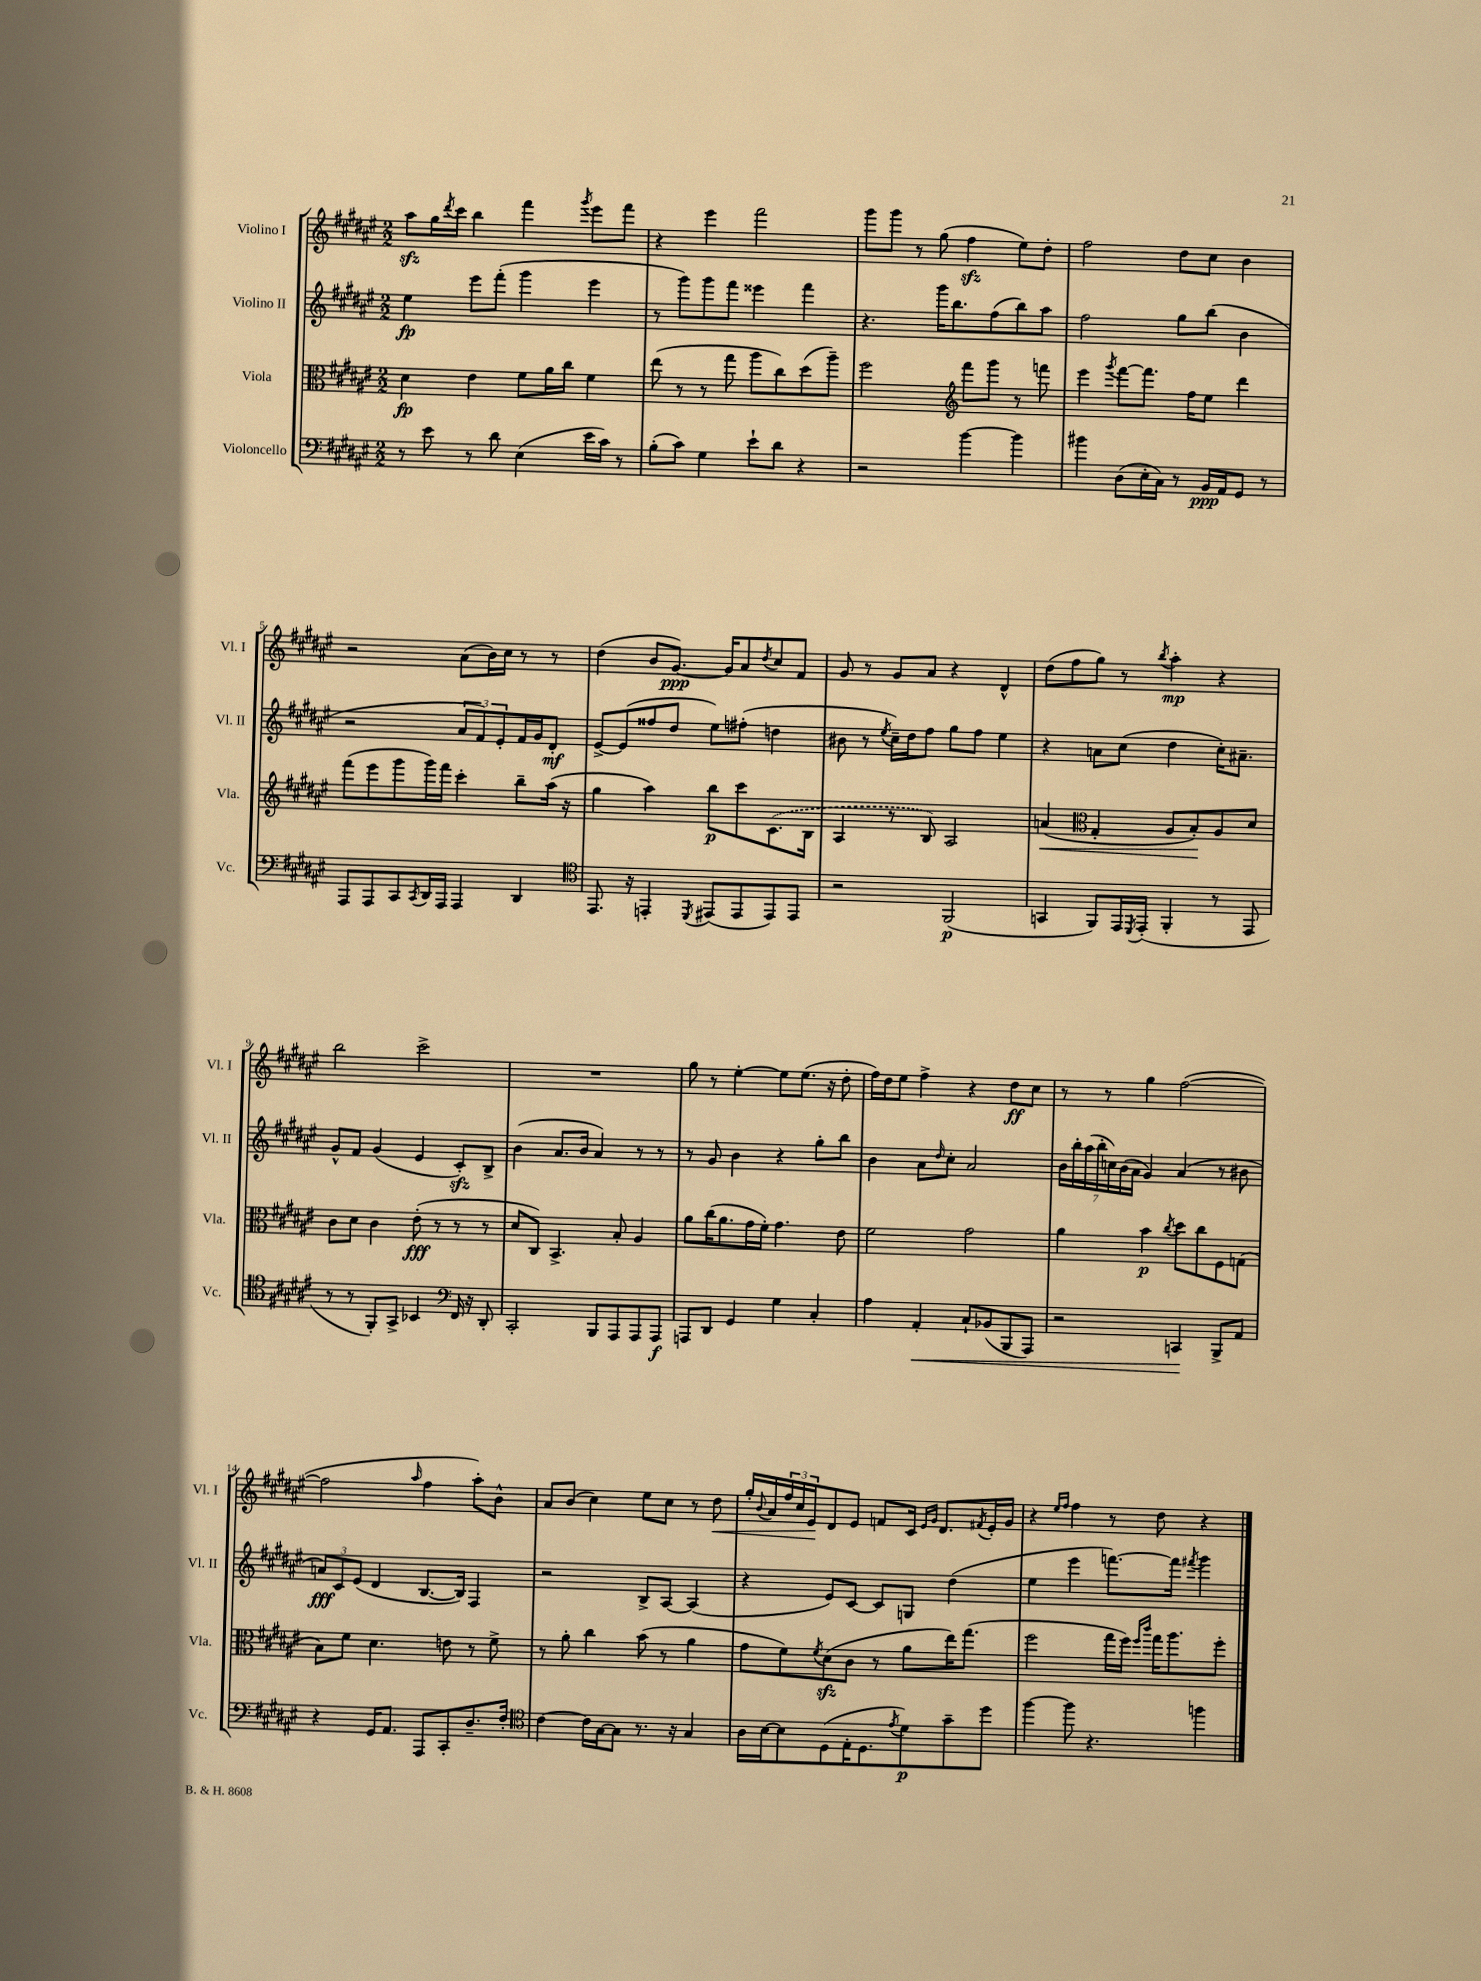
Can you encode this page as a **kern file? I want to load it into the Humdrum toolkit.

**kern	**kern	**kern	**kern
*staff4	*staff3	*staff2	*staff1
*clefF4	*clefC3	*clefG2	*clefG2
*k[f#c#g#d#a#e#]	*k[f#c#g#d#a#e#]	*k[f#c#g#d#a#e#]	*k[f#c#g#d#a#e#]
*M2/2	*M2/2	*M2/2	*M2/2
8r	4d#	4ee#	8aa#
8e#	.	.	16gg#
.	.	.	8qddd#
.	.	.	16ccc#
8r	4e#	8eee#	4bb
8d#	.	(8fff#'	.
(4E#	8f#	4ggg#	4fff#
.	16a#	.	.
.	16cc#	.	.
.	.	.	8qggg#
16e#	4f#	4eee#	8eee#
16c#)	.	.	.
8r	.	.	8fff#
=	=	=	=
(8B'	(8ee#	8r	4r
8c#)	8r	8ggg#)	.
4G#	8r	8ggg#	4eee#
.	8gg#	8fff#	.
8e#`	8aa#	4eee##	2fff#
8d#	8cc#)	.	.
4r	(8dd#	4fff#	.
.	8aa#~)	.	.
=	=	=	=
2r	2ff#	4.r	8ggg#
.	.	.	8ggg#
.	.	.	8r
.	.	16ggg#	(8gg#
.	.	8.bb	.
*	*clefG2	*	*
[4b	8fff#	.	4ff#
.	8ggg#	(8ff#	.
4b]	8r	8bb)	8ee#)
.	8fff	8aa#	8dd#'
=	=	=	=
4b#	4eee#	2ff#	2ff#
.	8qggg#	.	.
(8D#	[8fff#	.	.
16E#'	8.fff#]	.	.
16C#)	.	.	.
8r	.	8gg#	8dd#
.	16ff#	.	.
16BB	8ee#	(8bb	8cc#
16AA#	.	.	.
8GG#	4ddd#	4b	4b
8r	.	.	.
=	=	=	=
8AAA#	(8fff#	2r	2r
8AAA#	8eee#	.	.
8CC#	8ggg#	.	.
8qCC#	.	.	.
16DD#	16ggg#)	.	.
16AAA#	16fff#	.	.
4AAA#	4ccc#'	12a#	(8a#
.	.	12f#)	.
.	.	.	16b)
.	.	12e#'	.
.	.	.	16cc#
4DD#	8bb~	16f#	8r
.	.	16g#	.
.	(16aa#	8d#'	8r
.	16r	.	.
=	=	=	=
*clefC4	*	*	*
8.EE#	4gg#	[8e#^	(4dd#
.	.	(8e#]	.
16r	.	.	.
4EE'	4aa#)	8ff##	8b
.	.	8dd#	[8.g#)
8qDD#	.	.	.
(8EE#	8bb	8ee#)	.
.	.	.	16g#]
8EE#	8ccc#	(8ff#'	8a#
.	.	.	8qdd#
8EE#)	(8.c#	4dd	8cc#
8EE#	.	.	8f#
.	16B	.	.
=	=	=	=
2r	4A#	8b#	8g#
.	.	8r	8r
.	.	8qee#	.
.	8r	16cc#~)	8g#
.	.	16dd#	.
.	8B)	8ff#	8a#
(2FF#	2A#	8gg#	4r
.	.	8ff#	.
.	.	4ee#	4d#^^
=	=	=	=
4GG	(4a	4r	(8dd#
.	.	.	8ff#
*	*clefC3	*	*
8FF#)	4G#'	8a	8gg#)
16EE#	.	(8cc#	8r
8qDD#	.	.	.
(16EE#'	.	.	.
.	.	.	8qbb
4FF#'	8A#	4dd#	4aa#'
.	8B')	.	.
8r	8A#	16cc#')	4r
.	.	8.a#~	.
8EE#	8d#	.	.
=	=	=	=
8r	8c#	8g#^^	2bb
8r	8d#	8f#	.
8FF#')	4c#	(4g#	.
8GG#^	.	.	.
4BB-	(8e#'	4e#	2ccc#^
.	8r	.	.
*clefF4	*	*	*
16FF#	8r	8c#')	.
16r	.	.	.
8DD#'	8r	8B^	.
=	=	=	=
2CC#'	8d#	(4b	1r
.	8C#)	.	.
.	4.BB^	8.a#	.
.	.	16b	.
8BBB	.	4a#)	.
8AAA#	8B'	.	.
8AAA#	4A#	8r	.
8AAA#	.	8r	.
=	=	=	=
8AAA	8a#	8r	8gg#
8DD#	(16cc#	8g#	8r
.	8.a#	.	.
4GG#	.	4b	[4ee#'
.	16g#	.	.
.	16f#')	.	.
4G#	4.g#	4r	8ee#]
.	.	.	(8.ee#
4C#'	.	8gg#'	.
.	.	.	16r
.	8e#	8bb	8dd#'
=	=	=	=
4A#	2f#	4b	16ff#)
.	.	.	16dd#
.	.	.	8ee#
4AA#'	.	8a#	4ff#^
.	.	16qqdd#	.
.	.	8cc#'	.
8C#`	2g#	2a#	4r
(8BB-	.	.	.
8BBB	.	.	8dd#
8AAA#)	.	.	8cc#
=	=	=	=
2r	4a#	28b	8r
.	.	28bb'	.
.	.	(28aa#	.
.	.	28bb'	.
.	.	.	8r
.	.	28cc)	.
.	.	(28b	.
.	.	28a#	.
.	4b	4g#)	4gg#
.	8qcc#	.	.
4CC	8dd#	(4a#	([2ff#
.	8cc#	.	.
8BBB^	8F#	8r	.
8AA#	(8G	8b#	.
=	=	=	=
4r	8B)	12a)	2ff#]
.	.	12c#	.
.	8f#	.	.
.	.	(12e#	.
16GG#	4.d#	4d#	.
8.AA#	.	.	.
.	.	.	16qqaa#
8AAA#	.	[8.B	4ff#
8CC#'	8e	.	.
.	.	16B])	.
8.D#~	8r	4F#	8aa#')
.	8f#^	.	8b^^
16F#'	.	.	.
=	=	=	=
*clefC4	*	*	*
[4c#	8r	2r	8a#
.	8a#'	.	(8b
16c#]	4cc#	.	4cc#)
[16G#	.	.	.
8G#]	.	.	.
8.r	(8b	8B^	8ee#
.	8r	[8A#	8cc#
16r	.	.	.
4G#	4a#	(4A#]	8r
.	.	.	8dd#
=	=	=	=
16A#	8g#	4r	16gg#'
.	.	.	8qqb
[16B	.	.	16a#
8B]	8f#)	.	24ff#
.	.	.	24cc#
.	.	.	24e#
.	8qf#	.	.
(8D#	(8d#	8e#)	8d#
16E#'	8c#	[8c#	8e#
8.D#	.	.	.
.	8r	8c#]	8f
8qe#	.	.	.
8d#)	8a#	8G	16c#
.	.	.	16qqe#
.	.	.	16qqg#
.	.	.	8.d#
8g#~	16ee#)	(4dd#	.
.	(8.gg#	.	.
.	.	.	8qf#
8dd#	.	.	16e#'
.	.	.	16g#
=	=	=	=
[4ff#	2ff#	4ee#	4r
.	.	.	16qqee#
.	.	.	16qqff#
8ff#]	.	4eee#	4ff#
4.r	.	.	.
.	16gg#	[8.fff)	8r
.	16ff#)	.	.
.	16qqff#	.	.
.	16qqccc#	.	.
.	16gg#	.	8dd#
.	8.aa#	16fff]	.
.	.	8qfff#	.
4ff	.	4ggg#	4r
.	8ff#'	.	.
==	==	==	==
*-	*-	*-	*-
